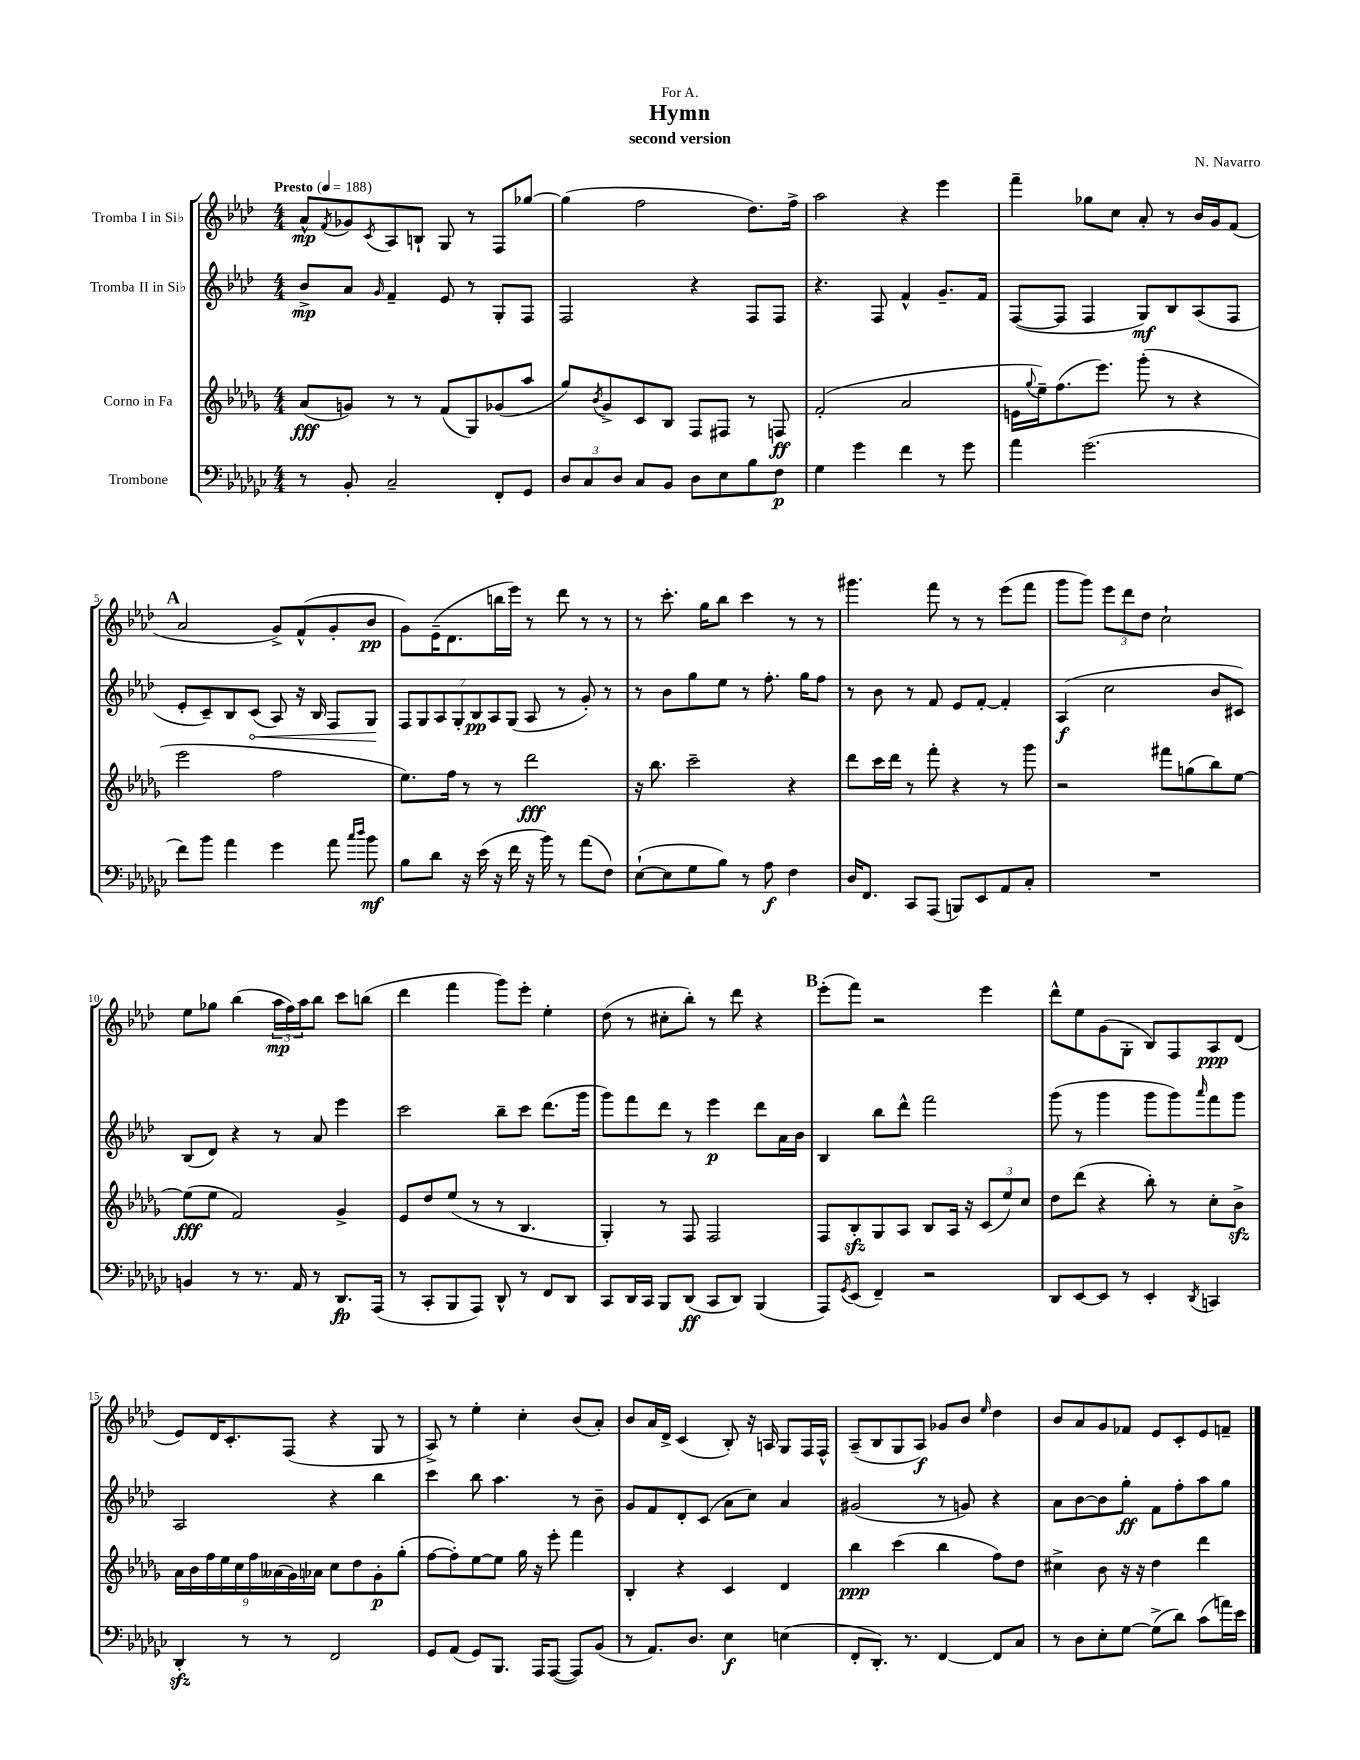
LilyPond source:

\header { title = "Hymn" composer = "N. Navarro" subtitle = "second version" dedication = "For A." }
<<
\new StaffGroup <<
\new Staff = "s0" \with { instrumentName = "Tromba I in Sib" } {
    \clef treble \key aes \major \numericTimeSignature \time 4/4 \tempo "Presto" 4 = 188
    aes'8-^\mp \acciaccatura { f'8 } ges'8 \acciaccatura { c'8 } aes8 b8-! g8 r8 f8 ges''8~ |
    ges''4( f''2 des''8.) f''16-> |
    aes''2 r4 ees'''4 |
    f'''4-- ges''8 c''8 aes'8-. r8 bes'16 g'16 f'8( |
    \mark \markup { \bold "A" } aes'2 g'8->) f'8-^( g'8-. bes'8\pp |
    g'8) ees'16--( des'8. b''16 ees'''16) r8 des'''8 r8 r8 |
    r8 c'''8.-. g''16 bes''8 c'''4 r8 r8 |
    gis'''4. f'''8 r8 r8 ees'''8( f'''8 |
    g'''8 g'''8) \tuplet 3/2 { ees'''8 des'''8 des''8 } c''2-! |
    ees''8 ges''8 bes''4( \tuplet 3/2 { aes''16\mp f''16) aes''16 } bes''8 c'''8 b''8( |
    des'''4 f'''4 g'''8) ees'''8-. ees''4-. |
    des''8( r8 cis''8-. bes''8-.) r8 des'''8 r4 |
    \mark \markup { \bold "B" } ees'''8-.( f'''8) r2 ees'''4 |
    des'''8-^ ees''8 g'8( g8-. bes8) f8 aes8\ppp des'8( |
    ees'8) des'16 c'8.-. f8( r4 g8 r8 |
    aes8->) r8 ees''4-. c''4-. bes'8( aes'8-.) |
    bes'8 aes'16 des'16-> c'4( bes8-.) r16 a16 g8 f16 f16-^ |
    aes8--( bes8 g8 aes8\f) ges'8 bes'8 \grace { ees''16 } des''4 |
    bes'8 aes'8 g'8 fes'8 ees'8 c'8-. ees'8 f'8-- \bar "|." |
}
\new Staff = "s1" \with { instrumentName = "Tromba II in Sib" } {
    \clef treble \key aes \major \numericTimeSignature \time 4/4
    bes'8->\mp aes'8 \grace { g'16 } f'4-- ees'8 r8 g8-. f8 |
    f2 r4 f8 f8 |
    r4. f8 f'4-^ g'8.-- f'16 |
    f8~( f8 f4 g8\mf) bes8 aes8( f8 |
    \mark \markup { \bold "A" } ees'8-. c'8--) bes8 \once \override Hairpin.circled-tip = ##t c'8\<( aes8) r16 bes16 f8 g8\! |
    \tuplet 7/4 { f8 g8 aes8 g8-. bes8\pp aes8 g8( } aes8 r8 g'8-.) r8 |
    r8 bes'8 g''8 ees''8 r8 f''8.-. g''16 f''8 |
    r8 bes'8 r8 f'8 ees'8 f'8~-. f'4-. |
    aes4\f( c''2 bes'8 cis'8) |
    bes8( des'8) r4 r8 aes'8 ees'''4 |
    c'''2 bes''8-- c'''8 des'''8.( g'''16 |
    g'''8) f'''8 des'''8 r8 ees'''4\p des'''8 aes'16 bes'16 |
    \mark \markup { \bold "B" } bes4 bes''8 des'''8-^ f'''2 |
    g'''8( r8 g'''4 g'''8 g'''8) \grace { aes'''16 } f'''8 g'''8 |
    aes2 r4 bes''4 |
    c'''4 bes''8 aes''4. r8 bes'8-- |
    g'8 f'8 des'8-. c'8( aes'8 c''8) aes'4 |
    gis'2( r8 g'8) r4 |
    aes'8 bes'8~ bes'8 g''8-.\ff f'8 f''8-. aes''8 g''8 \bar "|." |
}
\new Staff = "s2" \with { instrumentName = "Corno in Fa" } {
    \clef treble \key des \major \numericTimeSignature \time 4/4
    aes'8\fff( g'8) r8 r8 f'8( ges8) ges'8( aes''8 |
    ges''8) \acciaccatura { bes'8 } ges'8-> c'8 bes8 f8 fis8 r8 f8\ff |
    f'2-.( aes'2 |
    e'16 \appoggiatura { ges''8 } ees''16--) f''8.( ees'''8.) ges'''8-.( r8 r4 |
    \mark \markup { \bold "A" } ees'''2 f''2 |
    ees''8.) f''16 r8 r8 des'''2\fff |
    r16 bes''8. c'''2-- r4 |
    des'''8 c'''16 des'''16 r8 f'''8-. r4 r8 ges'''8 |
    r2 fis'''8 g''8( bes''8) ees''8~ |
    ees''8\fff( ees''8 f'2) ges'4-> |
    ees'8 des''8 ees''8( r8 r8 bes4. |
    ges4-.) r8 f8 f2 |
    \mark \markup { \bold "B" } f8 bes8-.\sfz ges8 aes8 bes8 aes16 r16 \tuplet 3/2 { c'8( ees''8) c''8 } |
    des''8 des'''8( r4 bes''8-.) r8 c''8-. bes'8->\sfz |
    \tuplet 9/8 { aes'16 bes'16 f''16 ees''16 c''16 f''16 aeses'16( ges'16) aes'16 } c''8 des''8 ges'8-.\p ges''8-.( |
    f''8~ f''8-.) ees''8~ ees''8 ges''16 r16 ees'''8-. f'''4 |
    bes4-. r4 c'4 des'4 |
    bes''4\ppp c'''4( bes''4 f''8) des''8 |
    cis''4-> bes'8 r16 r16 des''4 des'''4 \bar "|." |
}
\new Staff = "s3" \with { instrumentName = "Trombone" } {
    \clef bass \key ges \major \numericTimeSignature \time 4/4
    r8 bes,8-. ces2-- f,8-. ges,8 |
    \tuplet 3/2 { des8 ces8 des8 } ces8 bes,8 des8 ees8 bes8 f8\p |
    ges4 ges'4 f'4 r8 ges'8 |
    aes'4 ges'2.( |
    \mark \markup { \bold "A" } f'8) bes'8 aes'4 ges'4 aes'8 \grace { ces''16 des''16 } bes'8\mf |
    bes8 des'8 r16 ees'16( r16 f'16 r16 bes'16) r8 aes'8( f8) |
    ees8~-!( ees8 ges8 bes8) r8 aes8\f f4 |
    des16 f,8. ces,8 aes,,8( b,,8) ees,8 aes,8 ces8-. |
    R1 |
    b,4 r8 r8. aes,16 r8 des,8.\fp aes,,16( |
    r8 ces,8-. bes,,8 aes,,8) des,8-^ r8 f,8 des,8 |
    ces,8 des,16 ces,16 bes,,8 des,8\ff( ces,8 des,8) bes,,4( |
    \mark \markup { \bold "B" } aes,,8) \acciaccatura { ges,8 } ees,8( f,4--) r2 |
    des,8 ees,8~ ees,8 r8 ees,4-. \acciaccatura { des,8 } c,4 |
    des,4-.\sfz r8 r8 f,2 |
    ges,8 aes,8( ges,8) bes,,8. aes,,16 aes,,8~( aes,,8) bes,8( |
    r8 aes,8.) des8. ees4\f e4( |
    f,8-. des,8.-.) r8. f,4~ f,8 ces8 |
    r8 des8 ees8-. ges8~ ges8->( des'8) ces'8( a'16) ees'16 \bar "|." |
}
>>
>>
